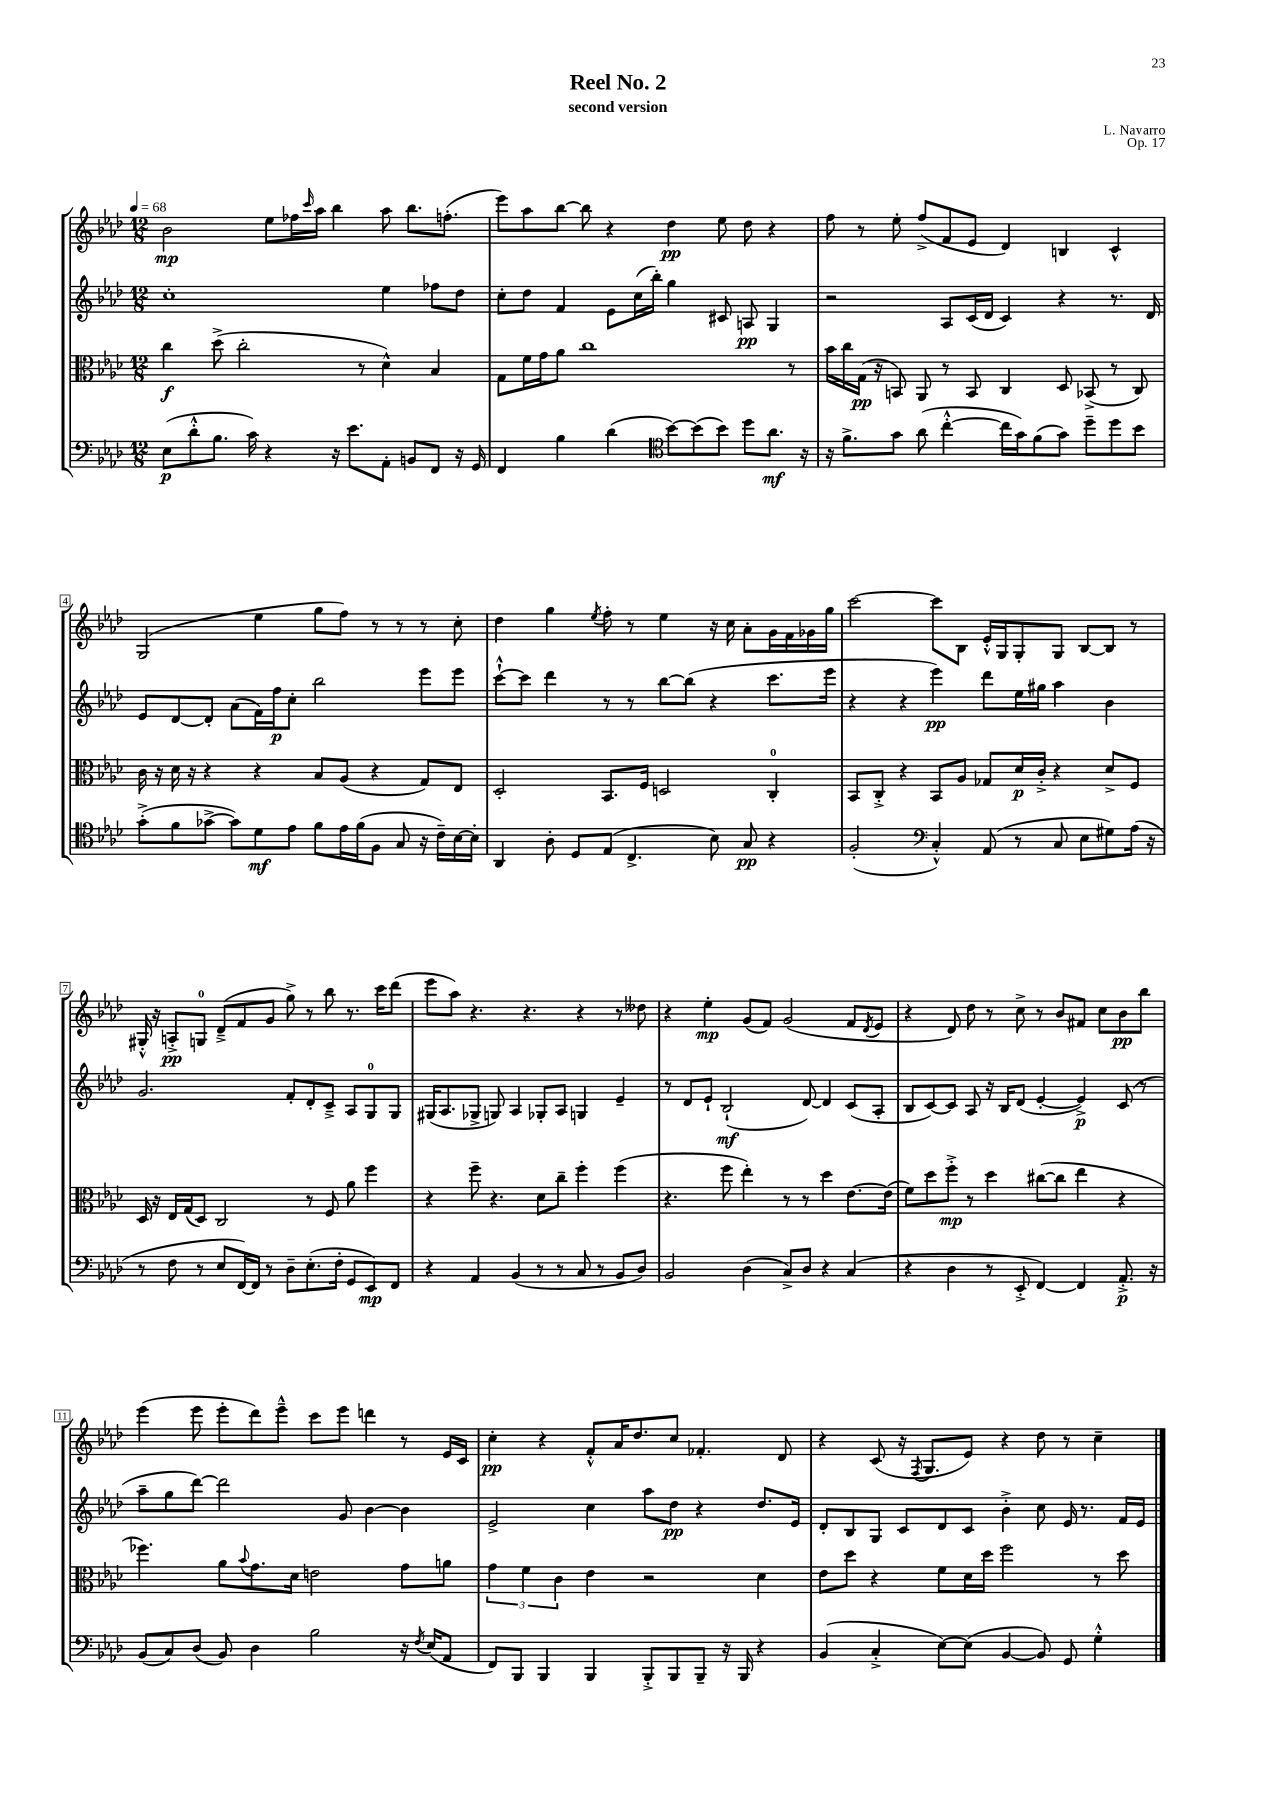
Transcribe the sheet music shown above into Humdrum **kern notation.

**kern	**dynam	**kern	**dynam	**kern	**dynam	**kern	**dynam
*part4	*part4	*part3	*part3	*part2	*part2	*part1	*part1
*staff4	*staff4	*staff3	*staff3	*staff2	*staff2	*staff1	*staff1
*clefF4	*	*clefC3	*	*clefG2	*	*clefG2	*
*k[b-e-a-d-]	*	*k[b-e-a-d-]	*	*k[b-e-a-d-]	*	*k[b-e-a-d-]	*
*M12/8	*	*M12/8	*	*M12/8	*	*M12/8	*
*MM68	*	*MM68	*	*MM68	*	*MM68	*
=1	=1	=1	=1	=1	=1	=1	=1
(8E-\L	p	4cc\	f	1cc'	.	2b-\	mp
8d-'^^\	.	.	.	.	.	.	.
8.B-\J	.	(8dd-^\	.	.	.	.	.
.	.	2cc'\	.	.	.	.	.
16c\)	.	.	.	.	.	.	.
4r	.	.	.	.	.	8ee-\L	.
.	.	.	.	.	.	16ff-X\L	.
.	.	.	.	.	.	16qqccc/	.
.	.	.	.	.	.	16aa-\JJ	.
16r	.	.	.	.	.	4bb-\	.
8.e-\L	.	.	.	.	.	.	.
.	.	8r	.	.	.	.	.
8AA-'\J	.	4d-^^\)	.	4ee-\	.	8aa-\	.
8BBn/L	.	.	.	.	.	8.bb-\L	.
8FF/J	.	4B-/	.	8ff-X\L	.	.	.
.	.	.	.	.	.	(8.ffn'\J	.
16r	.	.	.	8dd-\J	.	.	.
16GG/	.	.	.	.	.	.	.
=2	=2	=2	=2	=2	=2	=2	=2
4FF/	.	8G\L	.	8cc'\L	.	8eee-\L)	.
.	.	16f\L	.	8dd-\J	.	8aa-\	.
.	.	16g\J	.	.	.	.	.
4B-\	.	8a-\J	.	4f/	.	[8bb-\J	.
.	.	1cc	.	.	.	8bb-\]	.
(4d-\	.	.	.	8e-\L	.	4r	.
.	.	.	.	(16cc\L	.	.	.
.	.	.	.	16bb-'\JJ)	.	.	.
*clefC4	*	*	*	*	*	*	*
[8b-\L)	.	.	.	4gg\	.	4dd-\	pp
(8b-\]	.	.	.	.	.	.	.
8b-\J)	.	.	.	8c#X/	.	8ee-\	.
8dd-\L	.	.	.	8An/	pp	8dd-\	.
8.a-\J	mf	.	.	4G/	.	4r	.
.	.	8r	.	.	.	.	.
16r	.	.	.	.	.	.	.
=3	=3	=3	=3	=3	=3	=3	=3
16r	.	16b-\LL	.	2r	.	8ff\	.
8.f^\L	.	16cc\	.	.	.	.	.
.	.	(16G\JJ	pp	.	.	8r	.
.	.	16r	.	.	.	.	.
8g\J	.	8BBn/)	.	.	.	8ee-'\	.
(8a-\	.	8AA-/	.	.	.	(8ff^/L	.
[4cc'^^\	.	8r	.	8A-/L	.	8f/	.
.	.	8BB/	.	(16c/L	.	8e-/J	.
.	.	.	.	16d-/JJ	.	.	.
16cc\LL]	.	4C/	.	4c/)	.	4d-/)	.
16g\J)	.	.	.	.	.	.	.
(8f\	.	.	.	.	.	.	.
8g\J)	.	8D-/	.	4r	.	4Bn/	.
8dd-~\L	.	(8BB-X^/	.	.	.	.	.
8dd-\	.	8r	.	8.r	.	4c^^/	.
8b-\J	.	8C/)	.	.	.	.	.
.	.	.	.	16d-/	.	.	.
!!LO:LB:g=z
=4	=4	=4	=4	=4	=4	=4	=4
(8g'^\L	.	16c\	.	8e-/L	.	(2G/	.
.	.	16r	.	.	.	.	.
8f\	.	16d-\	.	[8d-/	.	.	.
.	.	16r	.	.	.	.	.
[8g-X^\J	.	4r	.	8d-'/J]	.	.	.
8g-\L])	.	.	.	(8a-\L	.	.	.
8d-\	mf	4r	.	16f\L)	.	4ee-\	.
.	.	.	.	16ff\J	p	.	.
8e-\J	.	.	.	8cc'\J	.	.	.
8f\L	.	8B-/L	.	2bb-\	.	8gg\L	.
16e-\L	.	(8A-/J	.	.	.	8ff\J)	.
(16f\J	.	.	.	.	.	.	.
8F\J	.	4r	.	.	.	8r	.
8G/	.	.	.	.	.	8r	.
16r	.	8G/L)	.	8eee-\L	.	8r	.
16c~\LL)	.	.	.	.	.	.	.
[16B-\	.	8E-/J	.	8eee-\J	.	8cc'\	.
16B-'\JJ]	.	.	.	.	.	.	.
=5	=5	=5	=5	=5	=5	=5	=5
4AA-/	.	2D-'/	.	[8ccc`^^\L	.	4dd-\	.
.	.	.	.	8ccc\J]	.	.	.
8A-'\	.	.	.	4ddd-\	.	4gg\	.
8D-/L	.	.	.	.	.	.	.
.	.	.	.	.	.	8qee-/	.
(8E-/J	.	8.BB-/L	.	8r	.	8ff'\	.
4.C^/	.	.	.	8r	.	8r	.
.	.	16F/Jk	.	.	.	.	.
.	.	2Dn/	.	[8bb-\L	.	4ee-\	.
.	.	.	.	(8bb-\J]	.	.	.
8B-\)	.	.	.	4r	.	16r	.
.	.	.	.	.	.	16cc\	.
8G/	pp	.	.	.	.	8a-'\L	.
4r	.	4C'/	.	8.ccc\L	.	16g\L	.
.	.	.	.	.	.	16f\	.
.	.	.	.	.	.	16g-X\	.
.	.	.	.	16eee-\Jk	.	16gg\JJ	.
=6	=6	=6	=6	=6	=6	=6	=6
(2F'/	.	8BB-/L	.	4r	.	[2ccc\	.
.	.	8C'^/J	.	.	.	.	.
.	.	4r	.	4r	.	.	.
*clefF4	*	*	*	*	*	*	*
4C'^^/)	.	8BB-/L	.	4eee-\)	pp	8ccc\L]	.
.	.	8A-/J	.	.	.	8B-\J	.
(8AA-/	.	8G-X/L	.	8ddd-\L	.	16e-'^^/LL	.
.	.	.	.	.	.	16G/J	.
8r	.	16d-/L	p	16ee-\L	.	8G'/	.
.	.	16c'^/JJ	.	16gg#X\JJ	.	.	.
8C/	.	4r	.	4aa-\	.	8G/J	.
8E-\L	.	.	.	.	.	[8B-/L	.
8G#X\)	.	8d-^/L	.	4b-\	.	8B-/J]	.
(16A-\Jk	.	8F/J	.	.	.	8r	.
16r	.	.	.	.	.	.	.
!!LO:LB:g=z
=7	=7	=7	=7	=7	=7	=7	=7
8r	.	16D-/	.	2.g/	.	16G#X'^^/	.
.	.	16r	.	.	.	16r	.
8F\	.	16E-/LL	.	.	.	8An'^/L	pp
.	.	(16G/J	.	.	.	.	.
8r	.	8D-/J)	.	.	.	8Gn/J	.
8E-/L	.	2C/	.	.	.	(8d-~^/L	.
[16FF/L)	.	.	.	.	.	8f/	.
16FF/JJ]	.	.	.	.	.	.	.
8r	.	.	.	.	.	8g/J	.
8D-~\L	.	.	.	8f'/L	.	8gg^\)	.
(8.E-'\	.	8r	.	8d-'/	.	8r	.
.	.	8F/	.	8c~^/J	.	8bb-\	.
16F'\Jk	.	.	.	.	.	.	.
8GG/L	.	8a-\	.	8A-/L	.	8.r	.
8EE-/)	mp	4ff\	.	8G/	.	.	.
.	.	.	.	.	.	16ccc\KL	.
8FF/J	.	.	.	8G/J	.	(8ddd-\J	.
=8	=8	=8	=8	=8	=8	=8	=8
4r	.	4r	.	(16G#X/KL	.	8eee-\L	.
.	.	.	.	8.A-/	.	.	.
.	.	.	.	.	.	8aa-\J)	.
4AA-/	.	8ff~\	.	8G-X^/J	.	4.r	.
.	.	4.r	.	8Gn/)	.	.	.
(4BB-/	.	.	.	4A-/	.	.	.
.	.	.	.	.	.	4.r	.
8r	.	8d-\L	.	8G-X'/L	.	.	.
8r	.	8cc~\J	.	8A-/J	.	.	.
8C/	.	4ff'\	.	4Gn/	.	4r	.
8r	.	.	.	.	.	.	.
8BB-/L	.	(4ff\	.	4e-~/	.	8r	.
8D-/J)	.	.	.	.	.	8dd--X\	.
=9	=9	=9	=9	=9	=9	=9	=9
2BB-/	.	4.r	.	8r	.	4r	.
.	.	.	.	8d-/L	.	.	.
.	.	.	.	8e-`/J	.	4ee-'\	mp
.	.	8ff\	.	(2B-`/	mf	.	.
(4D-\	.	4ee-'\)	.	.	.	(8g/L	.
.	.	.	.	.	.	8f/J)	.
8C^/L)	.	8r	.	.	.	(2g/	.
8D-/J	.	8r	.	[8d-/)	.	.	.
4r	.	4dd-\	.	4d-/]	.	.	.
(4C/	.	[8.e-\L	.	(8c/L	.	8f/L	.
.	.	.	.	.	.	8qd-/	.
.	.	.	.	8A-'/J	.	8e-/J	.
.	.	(16e-\Jk]	.	.	.	.	.
=10	=10	=10	=10	=10	=10	=10	=10
4r	.	8f\L)	.	8B-/L	.	4r	.
.	.	8dd-\	.	[8c/)	.	.	.
4D-\	.	8ff'^\J	mp	8c/J]	.	8d-/)	.
.	.	8r	.	8A-/	.	8dd-\	.
8r	.	4dd-\	.	16r	.	8r	.
.	.	.	.	16B-/KL	.	.	.
8EE-'^/	.	.	.	(8d-/J	.	8cc^\	.
[4FF/)	.	([8cc#X\L	.	[4e-'/	.	8r	.
.	.	8cc#\J]	.	.	.	8b-/L	.
4FF/]	.	4ee-\	.	4e-^/])	p	8f#X/J	.
.	.	.	.	.	.	8cc\L	.
8.AA-'^/	p	4r	.	(8c/	.	8b-\	pp
.	.	.	.	8r	.	8bb-\J	.
16r	.	.	.	.	.	.	.
!!LO:LB:g=z
=11	=11	=11	=11	=11	=11	=11	=11
(8BB-/L	.	4.ff-X\)	.	8aa-~\L	.	(4eee-\	.
8C/)	.	.	.	8gg\	.	.	.
(8D-/J	.	.	.	[8ddd-\J)	.	8eee-\	.
8BB-/)	.	8a-\L	.	2ddd-\]	.	8eee-'\L	.
.	.	8qqb-/	.	.	.	.	.
4D-\	.	8.g\	.	.	.	8ddd-\)	.
.	.	.	.	.	.	8eee-~^^\J	.
.	.	16d-\Jk	.	.	.	.	.
2B-\	.	2en\	.	.	.	8ccc\L	.
.	.	.	.	8g/	.	8eee-\J	.
.	.	.	.	[4b-\	.	4dddn\	.
16r	.	8g\L	.	4b-\]	.	8r	.
8qF/	.	.	.	.	.	.	.
(16E-/KL	.	.	.	.	.	.	.
8AA-/J	.	8an\J	.	.	.	16e-/LL	.
.	.	.	.	.	.	16c/JJ	.
=12	=12	=12	=12	=12	=12	=12	=12
8FF/L)	.	6g\	.	2e-^/	.	4cc'\	pp
8BBB-/J	.	.	.	.	.	.	.
.	.	6f\	.	.	.	.	.
4BBB-/	.	.	.	.	.	4r	.
.	.	6c\	.	.	.	.	.
4BBB-/	.	4e-\	.	4cc\	.	8f'^^/L	.
.	.	.	.	.	.	16a-/K	.
.	.	.	.	.	.	8.dd-/	.
8BBB-'^/L	.	2r	.	8aa-\L	.	.	.
8BBB-/	.	.	.	8dd-\J	pp	8cc/J	.
8BBB-~/J	.	.	.	4r	.	4.f-X'/	.
16r	.	.	.	.	.	.	.
16BBB-/	.	.	.	.	.	.	.
4r	.	4d-\	.	8.dd-/L	.	.	.
.	.	.	.	.	.	8d-/	.
.	.	.	.	16e-/Jk	.	.	.
=13	=13	=13	=13	=13	=13	=13	=13
(4BB-/	.	8e-\L	.	8d-'/L	.	4r	.
.	.	8dd-\J	.	8B-/	.	.	.
4C'^/	.	4r	.	8G/J	.	(8c/	.
.	.	.	.	8c/L	.	16r	.
.	.	.	.	.	.	8qF/	.
.	.	.	.	.	.	8.G/L	.
[8E-\L)	.	8f\L	.	8d-/	.	.	.
(8E-\J]	.	16d-\L	.	8c/J	.	8e-/J)	.
.	.	16dd-\JJ	.	.	.	.	.
[4BB-/	.	2ff\	.	4b-'^\	.	4r	.
8BB-/])	.	.	.	8cc\	.	8dd-\	.
8GG/	.	.	.	16e-/	.	8r	.
.	.	.	.	8.r	.	.	.
4G'^^\	.	8r	.	.	.	4cc~\	.
.	.	8dd-\	.	16f/LL	.	.	.
.	.	.	.	16e-/JJ	.	.	.
==	==	==	==	==	==	==	==
*-	*-	*-	*-	*-	*-	*-	*-
